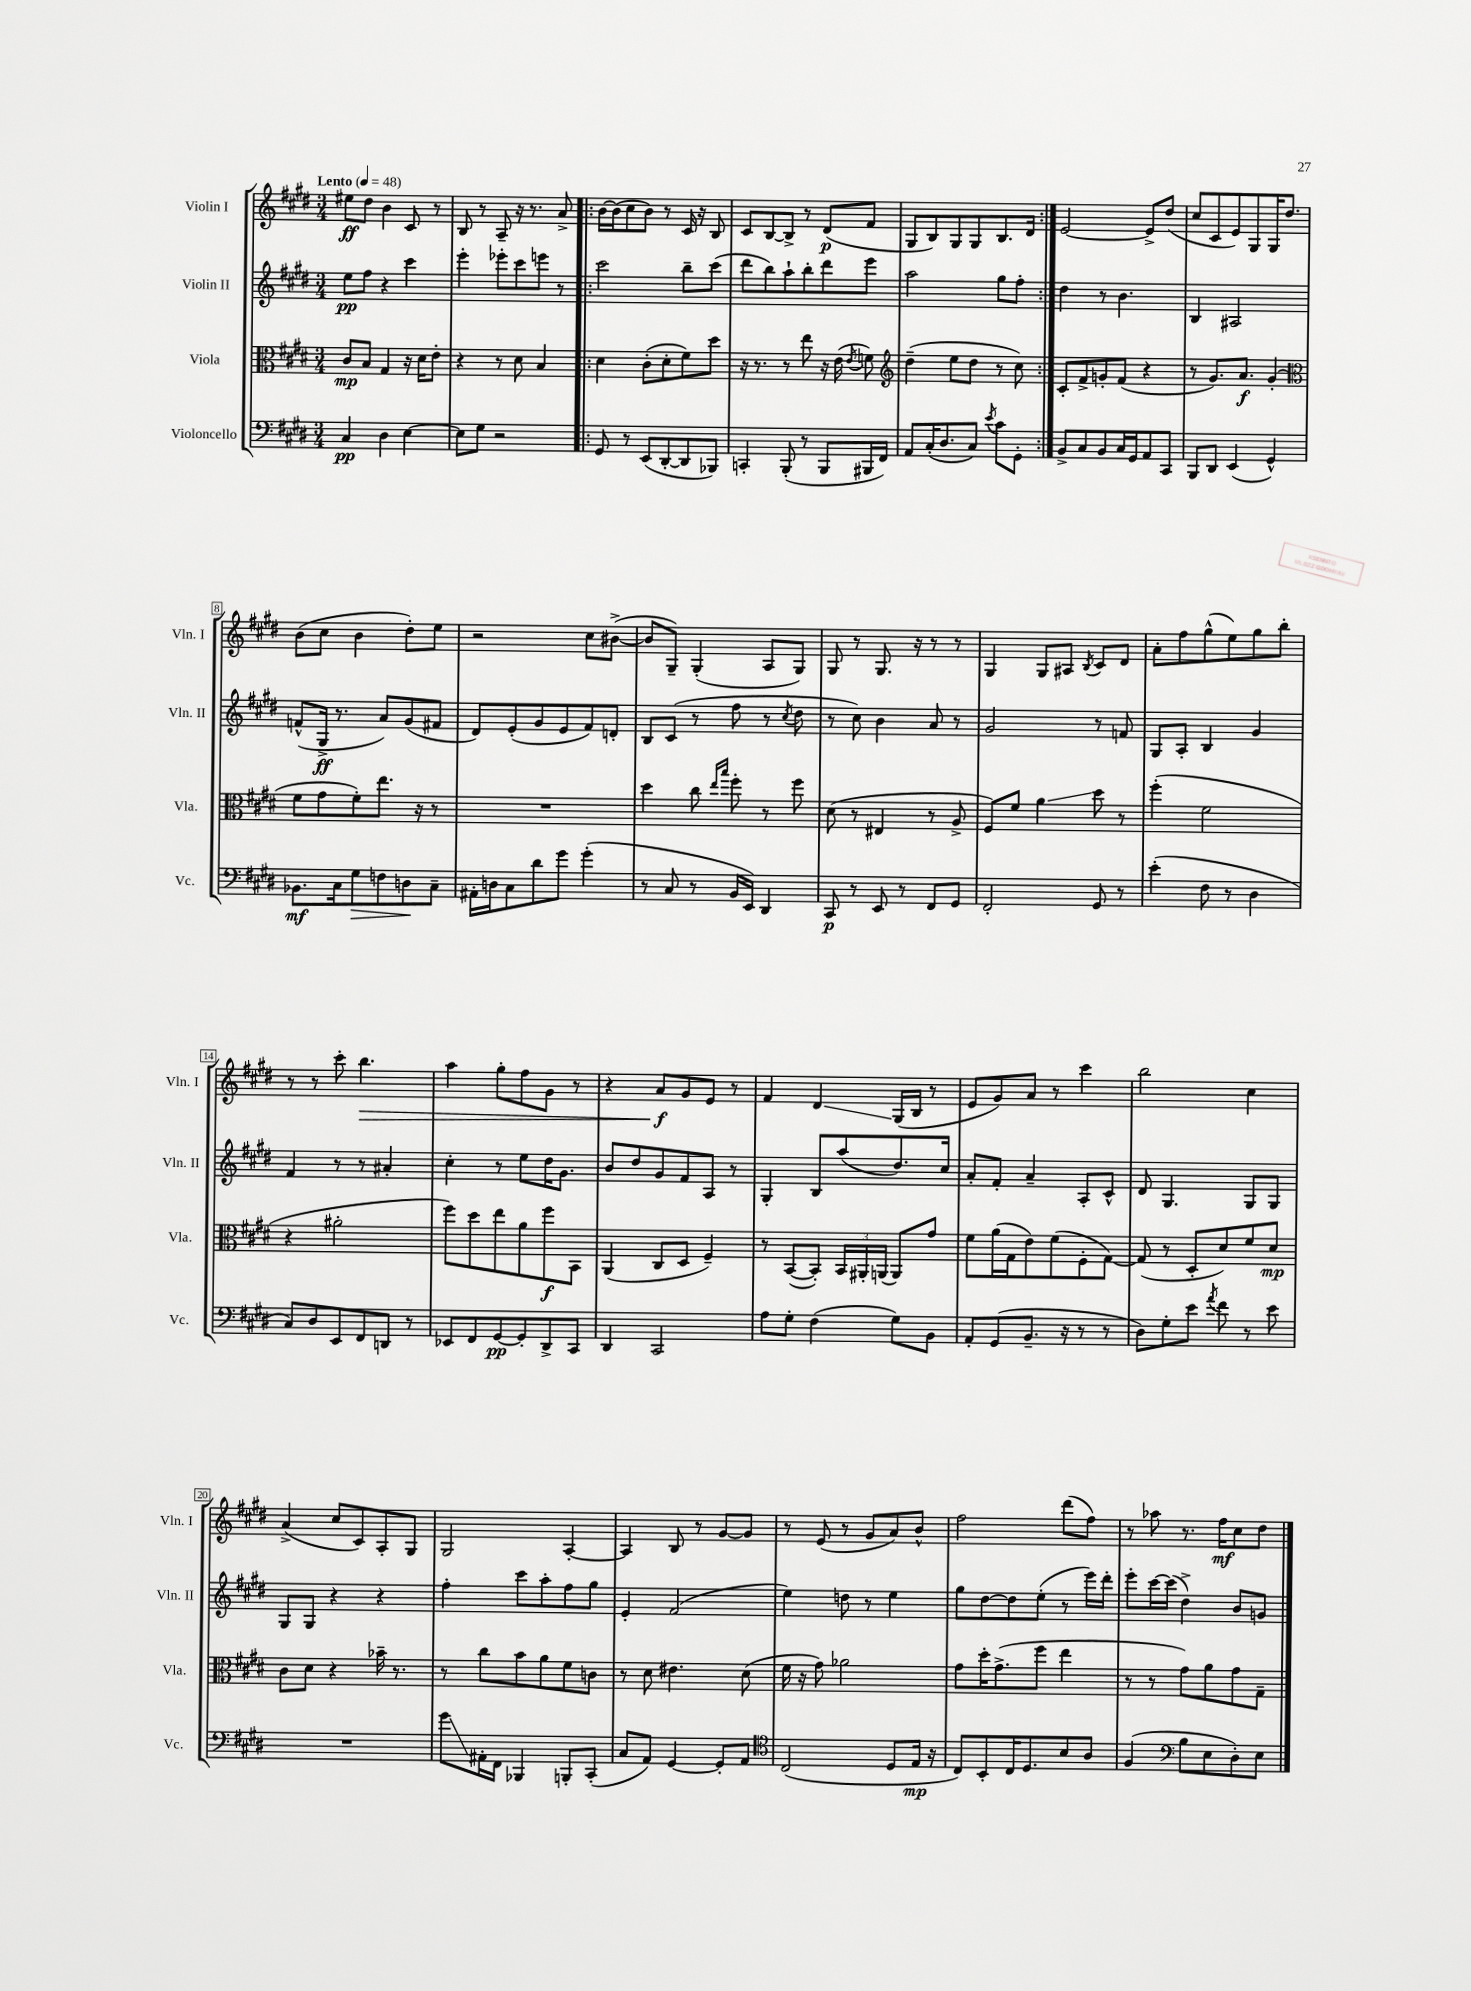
<<
\new StaffGroup <<
\new Staff = "s0" \with { instrumentName = "Violin I" shortInstrumentName = "Vln. I" } {
    \clef treble \key e \major \numericTimeSignature \time 3/4 \tempo "Lento" 4 = 48
    \autoBeamOff eis''8[\ff dis''8] b'4 cis'8 r8 |
    b8 r8 a8-- r16 r8. a'8-> |
    \repeat volta 2 { b'16[~ b'16( cis''8 b'8]) r8 cis'16 r16 b8 |
    cis'8[ b8~ b8]-> r8 dis'8[\p( fis'8] |
    gis8[ b8) gis8 gis8 b8. dis'16] | }
    e'2~ e'8[-> dis''8]( |
    cis''8[ cis'8 e'8) gis8 gis16 dis''8.] |
    b'8[( cis''8] b'4 dis''8[-.) e''8] |
    r2 cis''8[ bis'8]~->( |
    bis'8[ gis8]--) gis4-.( a8[ gis8]) |
    gis8 r8 gis8. r16 r8 r8 |
    gis4 gis8[ ais8] \acciaccatura { b8 } cis'8[ dis'8] |
    a'8[-. fis''8 gis''8-^( e''8) gis''8 b''8]-. |
    r8 r8 cis'''8-. b''4.\> |
    a''4 gis''8[-. fis''8 gis'8] r8 |
    r4 a'8[\f\! gis'8 e'8] r8 |
    fis'4 dis'4\glissando gis16[( b16] r8 |
    e'8[ gis'8) a'8] r8 cis'''4 |
    b''2 cis''4 |
    a'4->( cis''8[ cis'8) a8-. gis8] |
    gis2 a4~-. |
    a4 b8 r8 gis'8[~ gis'8] |
    r8 e'8( r8 gis'8[ a'8) b'8]-^ |
    fis''2 dis'''8[( fis''8]) |
    r8 aes''8 r8. fis''16[\mf cis''8 dis''8] \bar "|." |
}
\new Staff = "s1" \with { instrumentName = "Violin II" shortInstrumentName = "Vln. II" } {
    \clef treble \key e \major \numericTimeSignature \time 3/4
    \autoBeamOff e''8[\pp fis''8] r4 cis'''4 |
    e'''4-. ees'''8[-. cis'''8 e'''8] r8 |
    \repeat volta 2 { cis'''2 b''8[-- cis'''8]( |
    dis'''8[ b''8) a''8-! b''8-. dis'''8 e'''8] |
    a''2 gis''8[ fis''8]-. | }
    dis''4 r8 b'4. |
    b4 ais2 |
    f'8[-^( gis16]->\ff r8. a'8[) gis'8( fis'8] |
    dis'8[) e'8-.( gis'8 e'8 fis'8) d'8]-. |
    b8[ cis'8]( r8 fis''8 r8 \acciaccatura { cis''8 } dis''8 |
    r8 cis''8) b'4 a'8 r8 |
    gis'2 r8 f'8 |
    gis8[ a8]-. b4 gis'4 |
    fis'4 r8 r8 ais'4-. |
    cis''4-. r8 e''8[ dis''16 gis'8.] |
    b'8[ dis''8 gis'8 fis'8 a8] r8 |
    gis4-. b8[ a''8( dis''8.) cis''16] |
    a'8[-. fis'8]-. a'4-- a8[-. cis'8]-^ |
    dis'8 gis4. gis8[ gis8] |
    gis8[ gis8] r4 r4 |
    fis''4-. cis'''8[ a''8-. fis''8 gis''8] |
    e'4-. fis'2( |
    e''4) d''8 r8 e''4 |
    gis''8[ dis''8~ dis''8 e''8]-.( r8 e'''16[) dis'''16]-. |
    e'''8[-. cis'''16~ cis'''16]( dis''4->) b'8[ g'8] \bar "|." |
}
\new Staff = "s2" \with { instrumentName = "Viola" shortInstrumentName = "Vla." } {
    \clef alto \key e \major \numericTimeSignature \time 3/4
    \autoBeamOff cis'8[\mp b8] gis4 r16 dis'16[ e'8]-. |
    r4 r8 dis'8 b4 |
    \repeat volta 2 { dis'4 cis'8[-.( dis'8-. fis'8) dis''8] |
    r16 r8. r8 e''8 r16 e'16( \acciaccatura { e'8 } f'8) |
    \clef treble dis''4--( e''8[ dis''8] r8 cis''8) | }
    cis'8[-. fis'8-> g'8-. fis'8]( r4 |
    r8 gis'8.[) a'8.]\f gis'4-.( |
    \clef alto fis'8[ gis'8 fis'8-.) e''8.] r16 r8 |
    R2. |
    dis''4 cis''8 \grace { e''16[ b''16] } fis''8-. r8 fis''8 |
    dis'8( r8 eis4 r8 a8-> |
    fis8[) fis'8] a'4\glissando dis''8 r8 |
    fis''4-.( fis'2 |
    r4 ais'2-. |
    fis''8[) dis''8 e''8 a'8 fis''8\f b,8] |
    a,4( cis8[ dis8] fis4--) |
    r8 b,8[~( b,8]-.) \tuplet 3/2 { b,16[ ais,16-. a,16]( } a,8[) gis'8] |
    fis'8[ a'16( gis16 e'8) fis'8( fis8-. gis8]~) |
    gis8( r8 dis8[-. dis'8) fis'8 dis'8]\mp |
    cis'8[ dis'8] r4 bes'16-- r8. |
    r8 cis''8[ b'8 a'8 fis'8 c'8] |
    r8 dis'8 eis'4. dis'8( |
    fis'16 r16 gis'8) aes'2 |
    gis'8[ dis''16-. gis'8.->( fis''8] e''4 |
    r8 r8 gis'8[) a'8 gis'8 gis8]-- \bar "|." |
}
\new Staff = "s3" \with { instrumentName = "Violoncello" shortInstrumentName = "Vc." } {
    \clef bass \key e \major \numericTimeSignature \time 3/4
    \autoBeamOff cis4\pp dis4 e4~ |
    e8[ gis8] r2 |
    \repeat volta 2 { gis,8 r8 e,8[( dis,8~-. dis,8 bes,,8]) |
    c,4-. b,,8-.( r8 b,,8[ bis,,16 fis,16]) |
    a,8[ cis16-.( dis8. cis8]) \acciaccatura { e'8 } cis'8[ gis,8]-. | }
    b,8[-> cis8 b,8 cis16 gis,16 a,8 cis,8] |
    b,,8[ dis,8] e,4( gis,4-^) |
    bes,8.[\mf cis16 gis8\> f8 d8\! cis8]-- |
    ais,16[-. d16 cis8 dis'8 gis'8] gis'4-.( |
    r8 cis8 r8 b,16[ e,16]) dis,4 |
    cis,8\p r8 e,8 r8 fis,8[ gis,8] |
    fis,2-. gis,8 r8 |
    e'4-.( fis8 r8 dis4 |
    cis8[) dis8 e,8 fis,8 d,8] r8 |
    ees,8[ fis,8 gis,8~\pp gis,8-. dis,8-> cis,8] |
    dis,4 cis,2 |
    a8[ gis8]-. fis4( gis8[) b,8] |
    a,8[-. gis,8( b,8.]-- r16 r8 r8 |
    dis8[) gis8-. e'8] \acciaccatura { a'8 } fis'8 r8 e'8 |
    R2. |
    gis'8[\glissando ais,16-. fis,16] bes,,4 b,,8[-. cis,8]-.( |
    cis8[ a,8]) gis,4~ gis,8[-. a,8] |
    \clef tenor cis2( dis8[ e16]\mp r16 |
    cis8[) b,8-. cis16 dis8. b8 a8] |
    fis4( \clef bass b8[ e8 dis8-.) e8] \bar "|." |
}
>>
>>
\layout { \context { \Score \override BarNumber.stencil = #(make-stencil-boxer 0.1 0.3 ly:text-interface::print) } }
